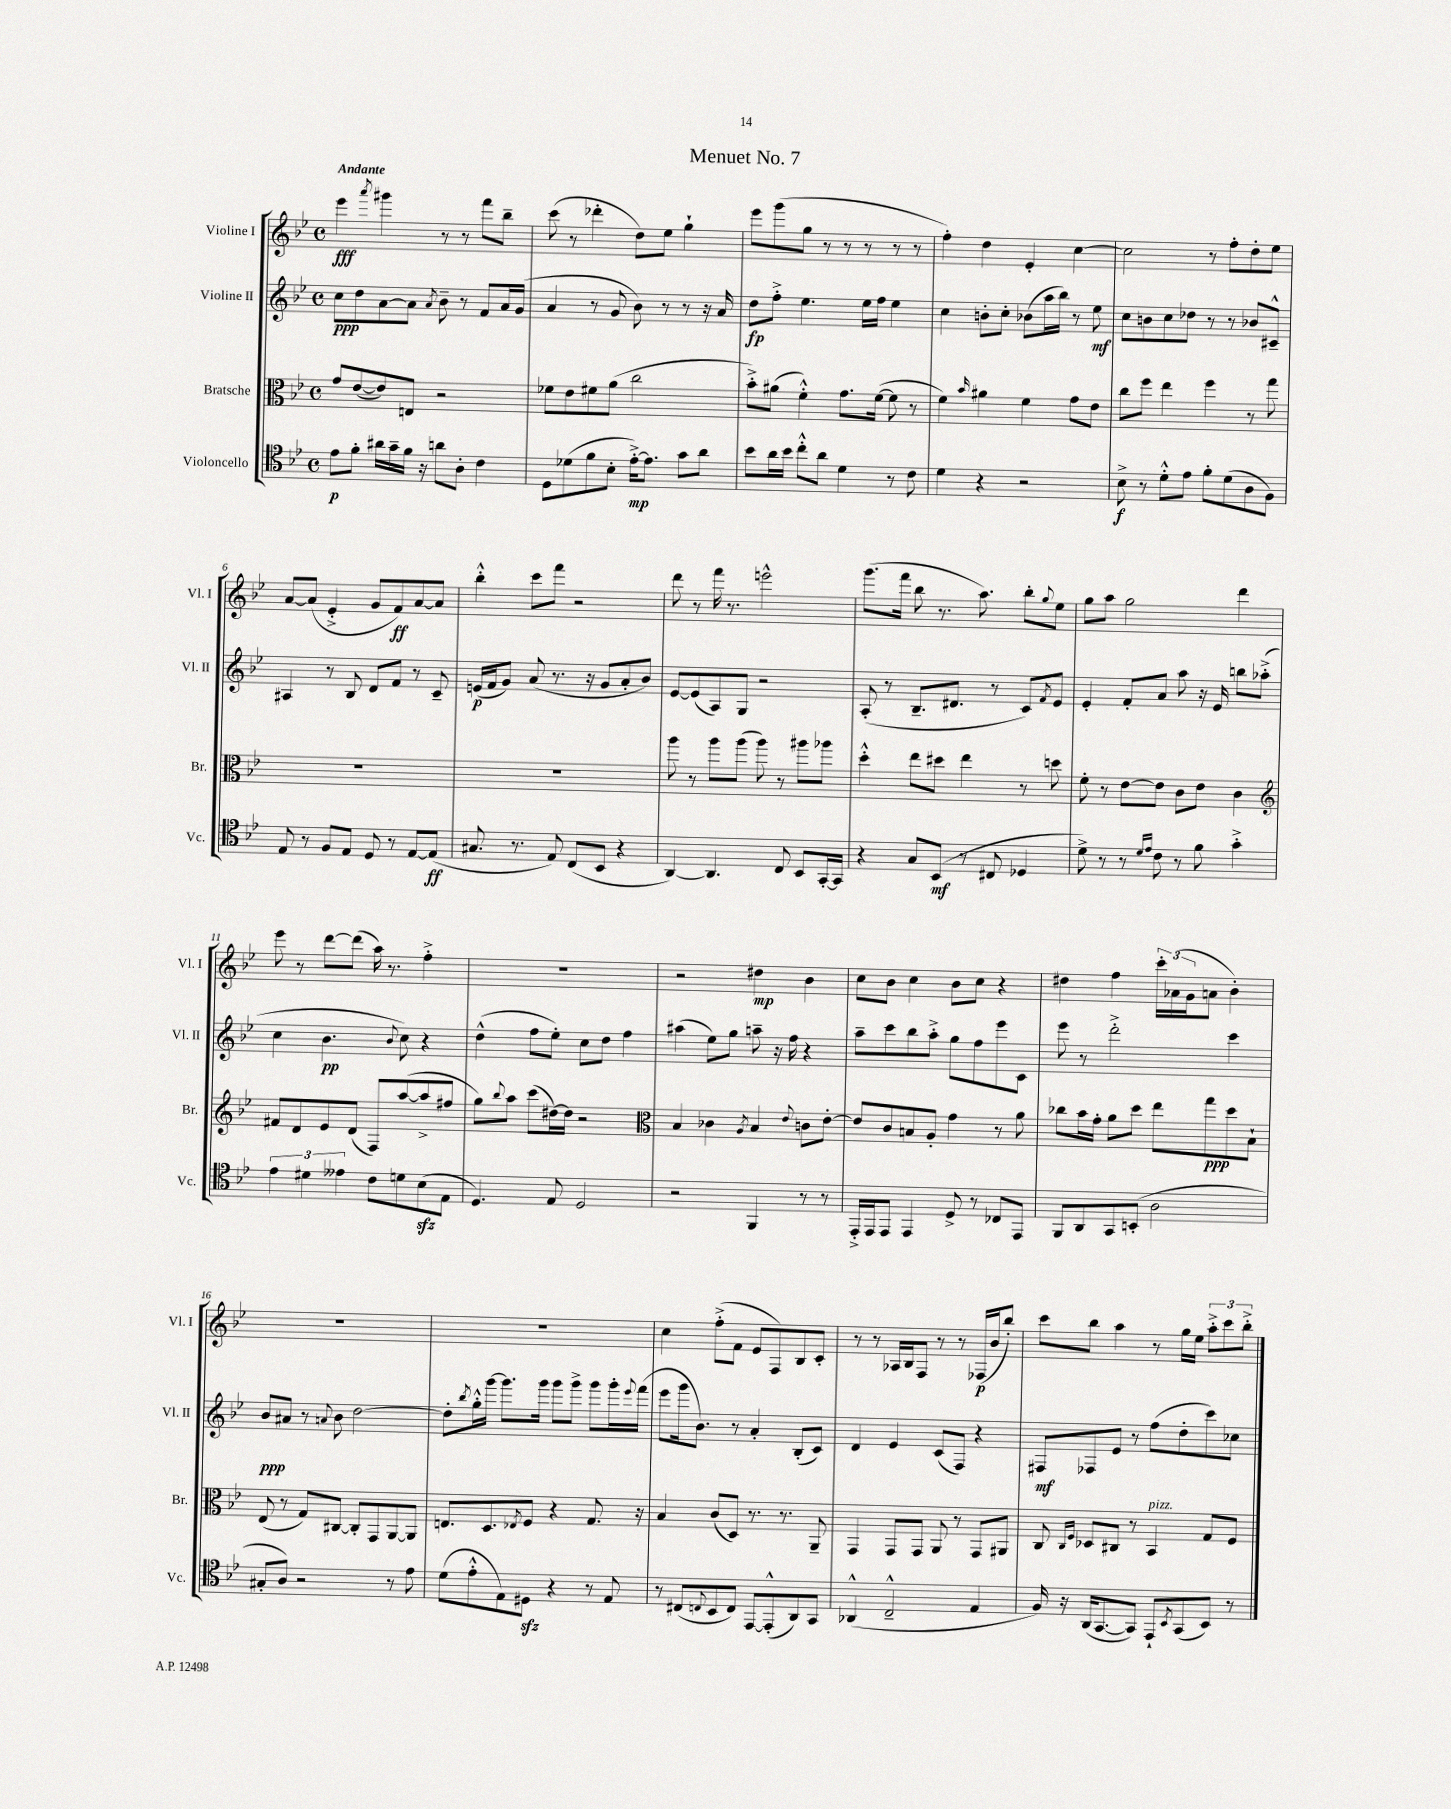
\header { title = "Menuet No. 7" }
<<
\new StaffGroup <<
\new Staff = "s0" \with { instrumentName = "Violine I" shortInstrumentName = "Vl. I" } {
    \clef treble \key bes \major \defaultTimeSignature \time 4/4 \tempo "Andante"
    ees'''4\fff \acciaccatura { a'''8 } gis'''4 r8 r8 f'''8 bes''8-- |
    c'''8( r8 des'''4-. d''8) ees''8 g''4-! |
    ees'''8 g'''8( g''8 r8 r8 r8 r8 r8 |
    f''4-.) d''4 ees'4-. c''4~ |
    c''2 r8 f''8-. d''8-. ees''8 |
    a'8~ a'8( ees'4-.-> g'8 f'8\ff) a'8~ a'8 |
    bes''4-.-^ c'''8 f'''8 r2 |
    d'''8 r8 f'''16 r8. e'''2-^ |
    g'''8.( f'''16 bes''8 r8. a''8.) bes''8-. \appoggiatura { g''8 } ees''8 |
    g''8 a''8 g''2 d'''4 |
    ees'''8 r8 d'''8~ d'''8( a''16) r8. f''4-.-> |
    R1 |
    r2 dis''4\mp bes'4 |
    c''8 bes'8 c''4 bes'8 c''8 r4 |
    dis''4 f''4 \tuplet 3/2 { c'''16-. aes'16( g'16 } a'8 bes'4-.) |
    R1 |
    R1 |
    c''4 f''8-.->( f'8 ees'8 f8) bes8 c'8-. |
    r8 r8 aes16 bes16 f8 r8 r8 fes16\p( bes'16 bes''8-.) |
    c'''8 bes''8 a''4 r8 g''16 ees''16 \tuplet 3/2 { a''8-.-> c'''8 bes''8-.-> } \bar "|." |
}
\new Staff = "s1" \with { instrumentName = "Violine II" shortInstrumentName = "Vl. II" } {
    \clef treble \key bes \major \defaultTimeSignature \time 4/4
    c''8\ppp d''8 a'8~ a'8 \acciaccatura { a'8 } bes'8-- r8 f'8 a'16 g'16( |
    a'4 r8 g'8 bes'8) r8 r8 r16 a'16 |
    d''8\fp f''8-.-> ees''4. ees''16 f''16 ees''4 |
    c''4 b'8-. c''8-. bes'8( a''16 bes''16) r8 ees''8\mf |
    c''8 b'8 c''8 des''8 r8 r8 bes'8 cis'8---^ |
    ais4 r8 bes8 d'8 f'8 r8 c'8-- |
    e'16\p( f'16 g'8) a'8( r8. r16 g'8 a'8-. bes'8) |
    ees'8~ ees'8( a8) g8 r2 |
    a8-.( r8 bes8.-- dis'8. r8 c'8) \acciaccatura { f'8 } ees'8 |
    ees'4-. f'8-. a'8 a''8 r16 ees'16 b''8 aes''8-.->( |
    c''4 bes'4.\pp \appoggiatura { bes'8 } c''8) r4 |
    d''4-^( f''8 ees''8-.) c''8 d''8 f''4 |
    ais''4( ees''8) g''8 a''8-- r16 f''16 r4 |
    a''8-- c'''8 bes''8 a''8-.-> g''8 f''8 ees'''8 c'8 |
    ees'''8 r8 d'''2-.-> c'''4 |
    bes'8\ppp ais'8 r8 \appoggiatura { a'8 } bes'8 d''2~ |
    d''8-. \acciaccatura { bes''8 } g''16-.-^ g'''16~ g'''8. g'''16 g'''8 g'''8-> g'''8 g'''16-. \appoggiatura { ees'''8 } f'''16( |
    ees'''8 g'''16 bes'8.) r8 a'4-. bes8-.( c'8) |
    d'4 ees'4 c'8( f8) r4 |
    fis8\mf fes8 ees'8 r8 f''8( d''8-. c'''8) ces''8 \bar "|." |
}
\new Staff = "s2" \with { instrumentName = "Bratsche" shortInstrumentName = "Br." } {
    \clef alto \key bes \major \defaultTimeSignature \time 4/4
    g'8 ees'8~( ees'8) e8 r2 |
    fes'8 ees'8 fis'8 a'8( c''2 |
    bes'8-.->) ais'8( f'4-.-^) g'8. f'16~( f'8 r8 |
    f'4) \grace { bes'16 } ais'4 f'4 g'8 ees'8 |
    c''8 f''8 ees''4 f''4 r8 g''8 |
    R1 |
    R1 |
    a''8 r8 a''8 a''8( a''8) r8 ais''8 aes''8 |
    d''4-.-^ ees''8 dis''8 ees''4 r8 d''8 |
    f'8-. r8 ees'8~ ees'8 c'8 ees'8 c'4 |
    \clef treble fis'8 d'8 ees'8 d'8( f8) a''8~( a''8-> fis''8 |
    g''8) \appoggiatura { bes''8 } a''8 c'''8( dis''16~) dis''16 r2 |
    \clef alto bes4 ces'4 \acciaccatura { a8 } bes4 \appoggiatura { ees'8 } c'8 ees'8~-. |
    ees'8 c'8 b8 a8-. g'4 r8 a'8 |
    ces''8 bes'16 g'16-. a'8 d''8 ees''8 g''8\ppp d''8 bes8-! |
    ees8( r8 g8) cis8~ cis8-. g,8 a,8~ a,8 |
    e8. d8. \acciaccatura { ees8 } f8 r4 g8. r16 |
    bes4 c'8( d8) r8. r8. a,8-- |
    g,4 g,8 g,8 a,8 r8 g,8 ais,8 |
    c8 \grace { c16 f16 } des8 cis8 r8 bes,4^\markup { \italic "pizz." } g8 f8 \bar "|." |
}
\new Staff = "s3" \with { instrumentName = "Violoncello" shortInstrumentName = "Vc." } {
    \clef tenor \key bes \major \defaultTimeSignature \time 4/4
    ees'8\p f'8-. ais'16 g'16-- f'16 r16 a'8 a8-. c'4 |
    d8 des'8( f'8 bes8-. ees'16~-.->\mp) ees'8. g'8 a'8 |
    bes'8 a'16 bes'16 c''8-.-^ a'8 d'4 r8 c'8 |
    d'4 r4 r2 |
    bes8->\f r8 d'8-.-^ ees'8 f'8-. d'8( a8 f8) |
    ees8 r8 f8 ees8 d8 r8 ees8~ ees8\ff( |
    gis8. r8. ees8) c8( bes,8 r4 |
    a,4~) a,4. c8 bes,8 g,16~-. g,16 |
    r4 g8 bes,8\mf( r8 cis8 des4 |
    d'8->) r8 r8 \grace { d'16 ees'16 } c'8 r8 f'8 g'4-.-> |
    \tuplet 3/2 { ees'4 dis'4 eeses'4 } c'8 d'8 bes8\sfz( ees8 |
    d4.) ees8 d2 |
    r2 f,4 r8 r8 |
    ees,16-.-> ees,16 ees,8 ees,4 d8-> r8 ces8 ees,8 |
    f,8 a,8 g,8 b,8-.( a2 |
    gis8-. a8) r2 r8 ees'8 |
    d'8( ees'8-.-^ ees8) dis8\sfz r4 r8 ees8 |
    r8 cis8( \appoggiatura { c8 } bes,8 c8) ees,8~ ees,8-.-^( a,8) g,8 |
    aes,4-^( c2---^ ees4 |
    f16) r16 a,16( g,8.~ g,8) ees,8-! \acciaccatura { bes,8 } g,8( bes,8) r8 \bar "|." |
}
>>
>>
